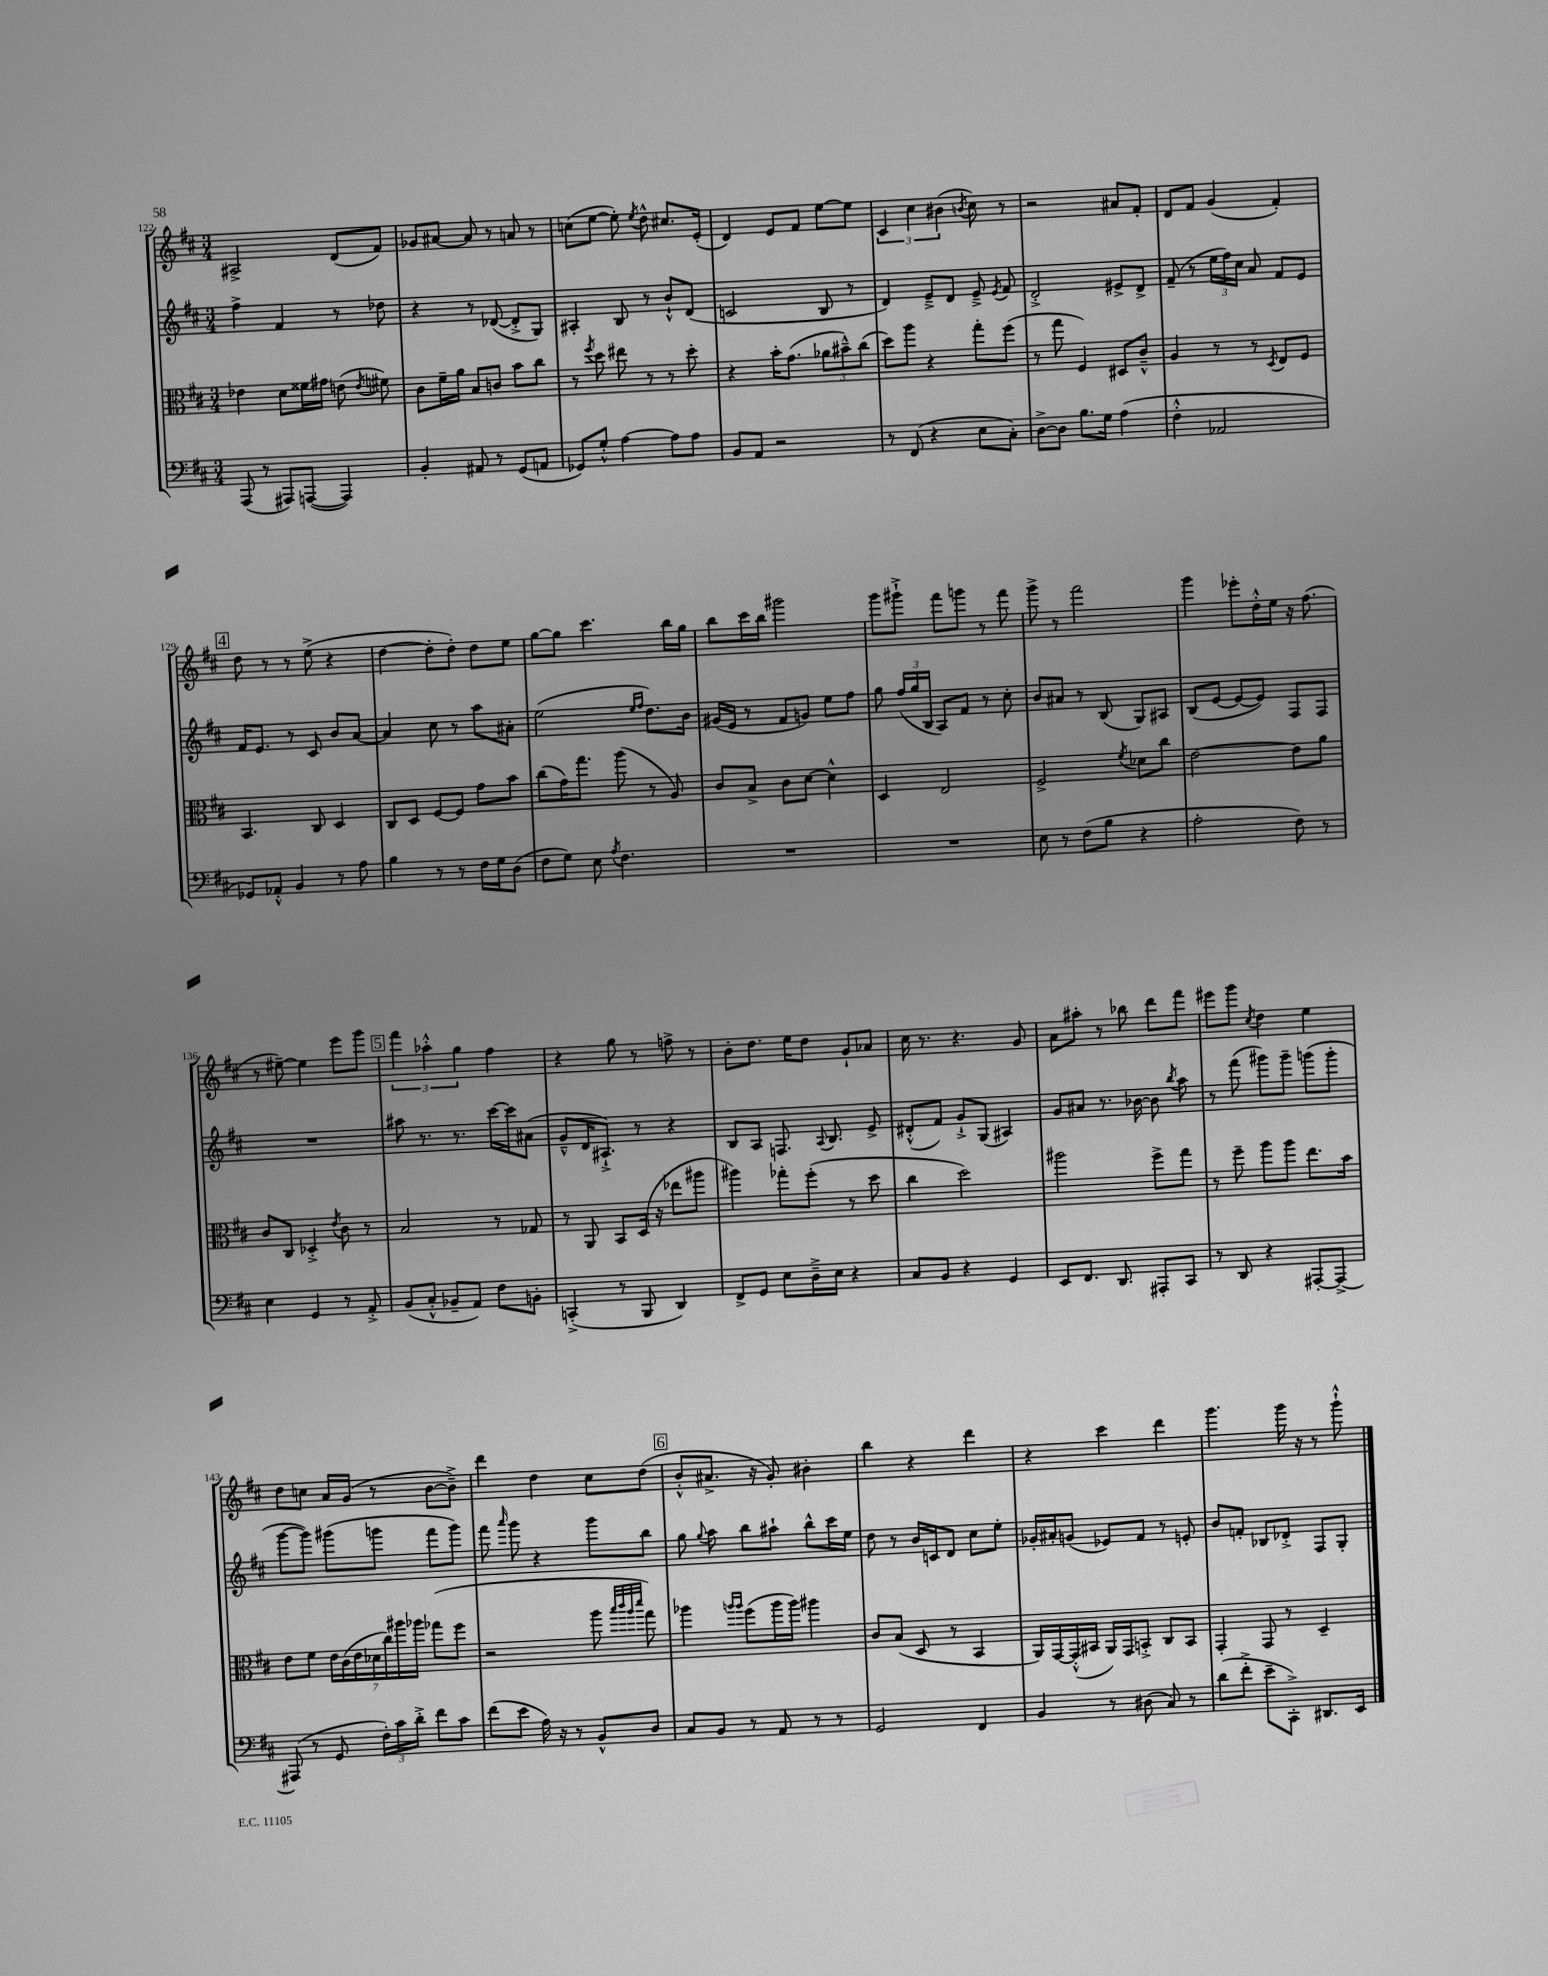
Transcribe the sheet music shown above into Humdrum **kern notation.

**kern	**kern	**kern	**kern
*staff4	*staff3	*staff2	*staff1
*clefF4	*clefC3	*clefG2	*clefG2
*k[f#c#]	*k[f#c#]	*k[f#c#]	*k[f#c#]
*M3/4	*M3/4	*M3/4	*M3/4
(8AAA	4e-	4ff#^	2A#^
8r	.	.	.
8AAA#)	8d	4f#	.
([8AAA	16f##	.	.
.	16g#	.	.
4AAA])	(8e	8r	(8d
.	8qe	.	.
.	8f#)	8dd-	8f#)
=	=	=	=
4BB'	8c#	4r	8g-
.	16f#~	.	[8a#
.	16a	.	.
8AA#	8B	8r	8a#]
8r	8c	([8d-	8r
(8GG	8b	8d-'^]	8a
8AA	8cc#	8G)	8r
=	=	=	=
8GG-)	8r	4A#'	(8cc
.	8qff#	.	.
8G'^^	8dd	.	[8ee
[4A	8ee#	8B	8ee'])
.	.	.	8qee
.	8r	8r	8dd^^
8A]	8r	8b`^^	8.cc#
8A	8dd'	(8d	.
.	.	.	(16e'
=	=	=	=
8BB	4r	2c	4d)
8AA	.	.	.
2r	16b'	.	8e
.	(8.g	.	.
.	.	.	8f#
.	12a-	8B	[8ee
.	12b#~^^)	.	.
.	.	8r	8ee]
.	(12cc#	.	.
=	=	=	=
8r	8dd)	4d)	6c#
(8FF#	8aa	.	.
.	.	.	6cc#
4r	4r	8e~^	.
.	.	.	(6b#
.	.	8d	.
.	.	.	8qb
8E	8gg'	8e~^	8cc#)
.	.	8qe	.
8C#')	(8ff#	8f#	8r
=	=	=	=
[8D^	8r	2d'^	2r
8D]	8gg	.	.
8.B	4F#)	.	.
16G	.	.	.
(4A	8D#	8e#^	8a#
.	8c#~^^	8d^	8f#'
=	=	=	=
4F#'^^	4A	(8f#~	8d
.	.	8r	8f#
2AA-	8r	24ee	(4g
.	.	24ff#)	.
.	.	24cc#	.
.	8r	8a	.
.	8qD	.	.
.	8E	8f#	4f#')
.	8F#	8e	.
=	=	=	=
8GG-)	4.BB	16f#	8dd
.	.	8.e	.
8AA-'^^	.	.	8r
4BB	.	8r	8r
.	8C#	8c#	(8ee^
8r	4D	8b	4r
8A	.	[8a	.
=	=	=	=
4B	8C#	4a]	[4dd
.	8D	.	.
8r	[8F#	8cc#	8dd']
8r	8F#]	8r	8dd')
16F#	8g	8aa	8dd
16G	.	.	.
(8D	8b	8a#'	8ee
=	=	=	=
8F#	(8cc#	(2ee	[8gg
8G)	16g)	.	8gg]
.	8.gg	.	.
8E	.	.	4.ccc#
8qA	.	.	.
4.F#	(8aa	.	.
.	.	16qqee	.
.	.	16qqff#	.
.	8r	8.dd)	.
.	8A)	.	16bb
.	.	16b	16gg
=	=	=	=
2.r	8c#	(16g#	8bb
.	.	16e	.
.	8B^	8r	16ccc#
.	.	.	16bb
.	8c#	8f#	2ggg#
.	[8d	8g)	.
.	4d^^]	8ee	.
.	.	8ff#	.
=	=	=	=
2.r	4D	8gg	8ggg
.	.	(24ff#	8ggg#`^
.	.	24gg	.
.	.	24B	.
.	2E	8A)	8fff#
.	.	8f#	8ggg
.	.	8r	8r
.	.	8cc#'	8fff#
=	=	=	=
8E	2F#^	8b	8ggg^
8r	.	8a#	8r
(8F#	.	8r	2fff#
8B	.	(8B	.
.	8qf#	.	.
4r	8d-	8G)	.
.	8cc#	8A#	.
=	=	=	=
2A'	[2e	(8B	4ggg
.	.	[8e	.
.	.	8e_	8eee-'
.	.	8e])	16dd'^^
.	.	.	16ee
8F#)	8e]	8F#	16r
.	.	.	(8.ff#
8r	8a	8F#	.
=	=	=	=
4E	8c#	2.r	8r
.	8C#	.	[8ee#~)
4GG	4D-'^	.	4ee#]
.	8qe	.	.
8r	8c#	.	8eee
8AA'^	8r	.	8ggg
=	=	=	=
(8BB	2B	8aa#	6fff#
8C#'^^	.	8.r	.
.	.	.	6aa-'^^
8BB-~	.	.	.
.	.	8.r	.
.	.	.	6gg
8AA)	.	.	.
8F#	8r	[16ccc#	4ff#
.	.	16ccc#]	.
8BB'	8G-	(8a#	.
=	=	=	=
(4CC'^	8r	8g~^^	4r
.	8AA	16d	.
.	.	8.A#`^)	.
8r	8BB	.	8gg
8BBB	(16D	8r	8r
.	16r	.	.
4DD)	8ee-	4r	8ff^
.	8aa#	.	8r
=	=	=	=
8FF#^	4aa#)	8B	8b'
8GG	.	8A	8.dd
8E	8gg-'	8.F	.
.	.	.	16ee
16D~^	(8ff#'	.	8dd
.	.	8qqA	.
16E	.	8.B	.
4r	8r	.	8g`
.	8dd	8e^	8a-
=	=	=	=
8C#	4cc#	(8d#'^^	16cc#
.	.	.	8.r
8BB	.	8f#)	.
4r	2dd)	8g`^	4.r
.	.	(8G	.
4GG	.	4A#)	.
.	.	.	8g
=	=	=	=
8EE	2aa#	8g	8a
8.FF#	.	8a#	8aa#'
.	.	8.r	8r
8.DD	.	.	.
.	.	.	8bb-
.	.	[16b-	.
8AAA#'	8ff#^	8b-]	8ddd
.	.	8qbb	.
8CC#	8gg	8aa	8fff#
=	=	=	=
8r	8r	8r	8eee#
8DD	8ff#~	(8fff#	8ggg
.	.	.	8qcc#
4r	8aa	8ggg#)	4dd
.	8aa	8ggg#~	.
[8AAA#'	8.ee	(8ggg	4ee
8AAA#^_	.	8ggg'	.
.	16b	.	.
=	=	=	=
(8AAA#]	8e	[8ggg	8dd
8r	8f#	8ggg])	8cc
8GG	28e	(8ggg#	16a
.	(28c#	.	.
.	.	.	(16g
.	28e	.	.
.	28d-	.	.
24F#')	.	8ggg	8r
.	28cc#)	.	.
24c#	.	.	.
.	28aa#	.	.
24d'^	.	.	.
.	28aa-	.	.
8f#	(8gg-	8fff#	[8b
8c#	8ff#	8ggg)	8b~^])
=	=	=	=
(8f#	2r	8fff#	4ddd
.	.	16qqaaa	.
8e	.	8ggg	.
16A)	.	4r	4dd
16r	.	.	.
8r	.	.	.
8BB^^	8aa	8ggg	8cc#
.	32qqbb	.	.
.	32qqccc#	.	.
.	32qqaa	.	.
.	32qqddd	.	.
8D	8gg)	8bb	(8dd
=	=	=	=
8C#	4aa-	8gg	8b'^^
.	.	8qqgg	.
8BB	.	8aa	8.a#^
.	16qqaa	.	.
.	16qqaa	.	.
8r	(8ff#	8bb	.
.	.	.	16r
8AA	16aa	8aa#`	8g')
.	16aa)	.	.
8r	4aa#	8bb^^	4b#'
8r	.	16ccc#	.
.	.	16ee	.
=	=	=	=
2GG	8c#	8dd	4bb
.	(8B	8r	.
.	8D	16b	4r
.	.	16c	.
.	8r	8d	.
4FF#	4BB	8cc#	4ddd
.	.	8ee'	.
=	=	=	=
4BB	16AA)	16g-'	4r
.	[16GG	16a#'	.
.	(16GG'^^]	(8g	.
.	16BB#	.	.
8r	16AA)	8e-)	4ccc#
.	16GG	.	.
(8D#	8BB'^	8f#	.
8C#)	8C#	8r	4ddd
8r	8BB	8e'	.
=	=	=	=
(8d	4GG'	8b	4.ggg
8f#'^	.	8f'	.
8e~	8GG	8B-	.
8CC#'^)	8r	8d-'^	16ggg
.	.	.	16r
8.DD#	4D~	8F#	8r
.	.	8G'	8ggg`^^
16EE	.	.	.
==	==	==	==
*-	*-	*-	*-
